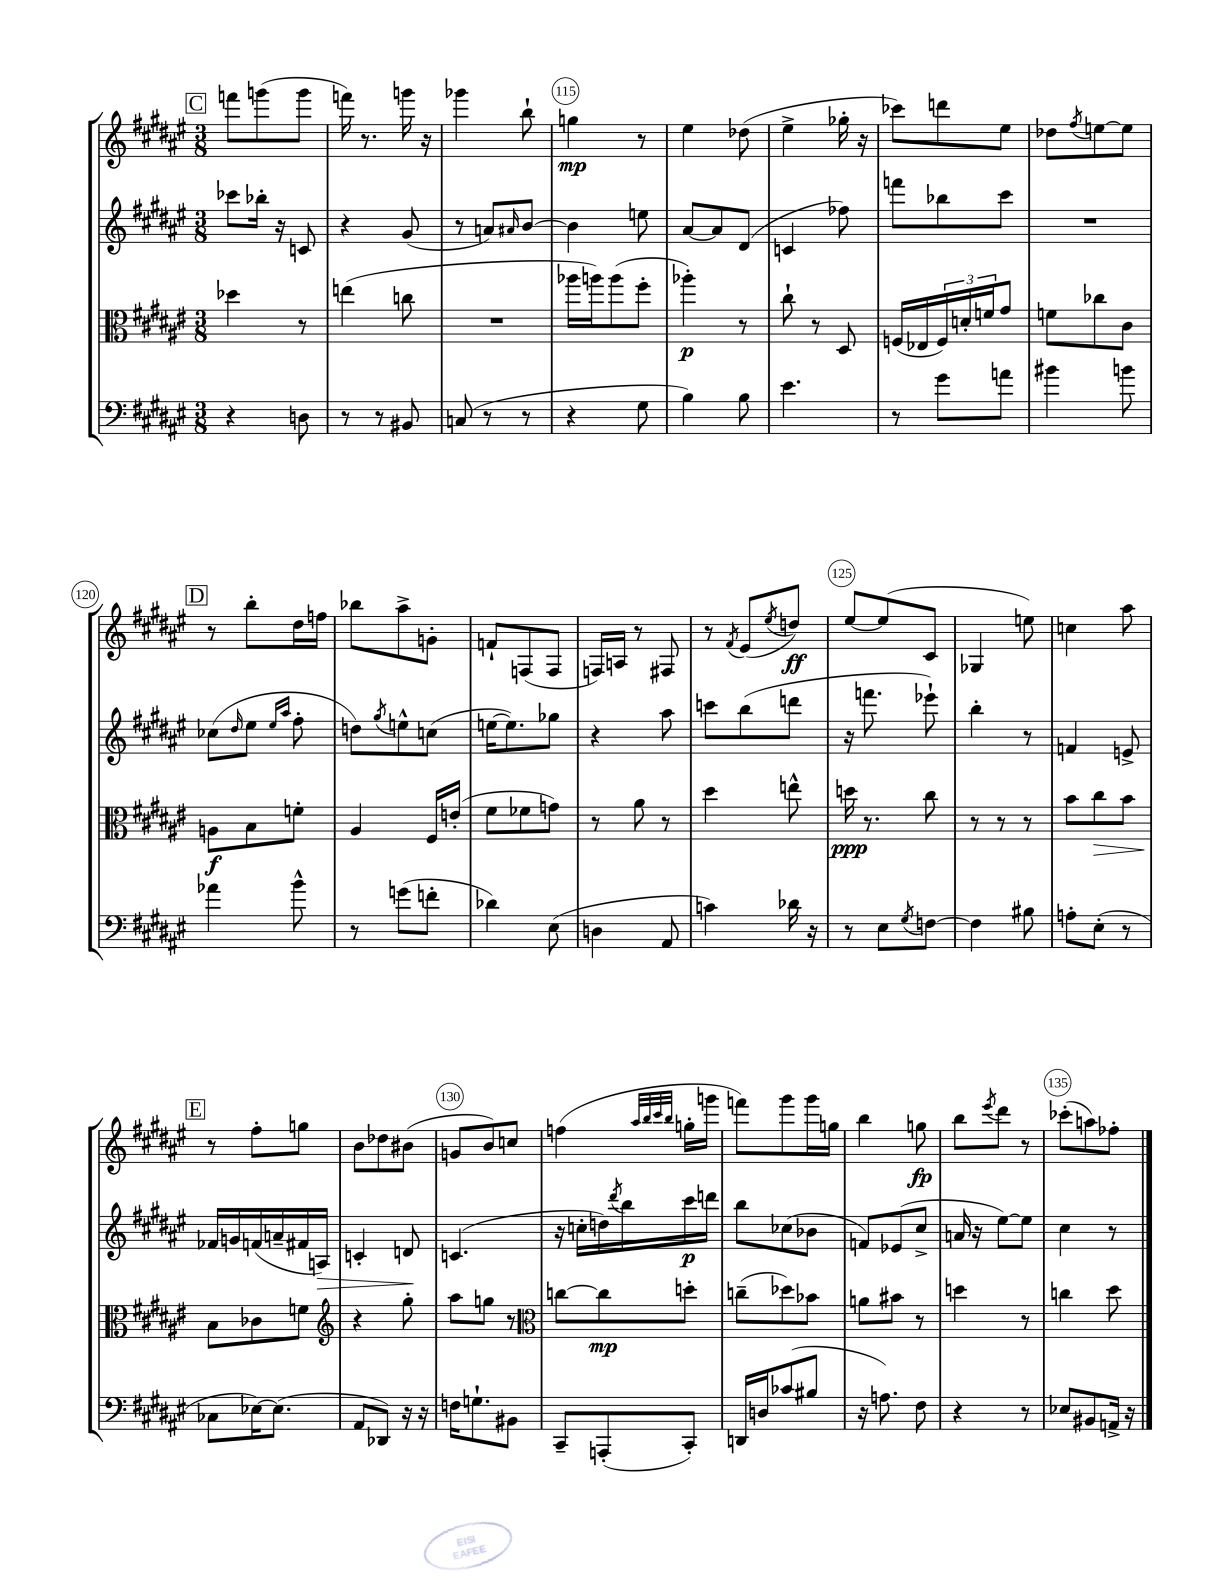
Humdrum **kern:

**kern	**kern	**kern	**kern
*staff4	*staff3	*staff2	*staff1
*clefF4	*clefC3	*clefG2	*clefG2
*k[f#c#g#d#a#e#]	*k[f#c#g#d#a#e#]	*k[f#c#g#d#a#e#]	*k[f#c#g#d#a#e#]
*M3/8	*M3/8	*M3/8	*M3/8
4r	4dd-\	8ccc-\L	8fff\L
.	.	16bb-'\Jk	(8ggg\
.	.	16r	.
8D\	8r	8c/	8ggg\J
=	=	=	=
8r	(4ee\	4r	16fff\)
.	.	.	8.r
8r	.	.	.
8BB#/	8cc\	(8g#/	16ggg\
.	.	.	16r
=	=	=	=
(8C/	4.r	8r	4ggg-\
8r	.	8a/L)	.
.	.	16qqa#/	.
8r	.	[8b/J	8bb`\
=	=	=	=
4r	16aa-\LL	4b\]	4gg\
.	16aa\J)	.	.
.	(8aa\	.	.
8G#\	8ff#'\J	8ee\	8r
=	=	=	=
4B\)	4aa-'\)	[8a#/L	4ee#\
.	.	8a#/]	.
8B\	8r	(8d#/J	(8dd-\
=	=	=	=
4.e#\	8cc#`\	4c/	4ee#^\
.	8r	.	.
.	8D#/	8ff-\)	16gg-'\
.	.	.	16r
=	=	=	=
8r	(16F/LL	8fff\L	8ccc-\L)
.	16E-/	.	.
8g#\L	24F/)	8bb-\	8ddd\
.	24d'/	.	.
.	24f/J	.	.
8a\J	8g#/J	8ccc#\J	8ee#\J
=	=	=	=
4b#\	8f\L	4.r	8dd-\L
.	.	.	8qff#/
.	8cc-\	.	[8ee\
8b\	8c#\J	.	8ee\]J
=	=	=	=
4a-\	8A\L	(8cc-\L	8r
.	.	16qqdd#/	.
.	8B\	8ee#\J	8bb'\L
.	.	16qqee#/LL	.
.	.	16qqaa#/JJ	.
8b^^\	8f'\J	8ff#'\	16dd#\L
.	.	.	16ff\JJ
=	=	=	=
8r	4A#/	8dd\L)	8bb-\L
.	.	8qgg#/	.
(8g\L	.	8ee^^\	8aa#^\
8f'\J	16F#/LL	(8cc\J	8g'\J
.	(16e'/JJ	.	.
=	=	=	=
4d-\)	8f#\L	[16ee\LK	8f`/L
.	.	8.ee\])	.
.	8f-\	.	(8F/
(8E#\	8g\J)	8gg-\J	8F/J
=	=	=	=
4D\	8r	4r	16F/LL)
.	.	.	16A/JJ
.	8a#\	.	8r
8AA#/	8r	8aa#\	8F#/
=	=	=	=
4c\)	4dd#\	8ccc\L	8r
.	.	.	8qf#/
.	.	(8bb\	(8e#/L
.	.	.	8qee#/
16d-\	8ee^^\	8ddd\J	8dd/J)
16r	.	.	.
=	=	=	=
8r	16dd\	16r	[8ee#/L
.	8.r	8.fff\	.
8E#\L	.	.	(8ee#/]
8qG#/	.	.	.
[8F\J	8cc#\	8eee-`\)	8c#/J
=	=	=	=
4F\]	8r	4bb'\	4G-/
.	8r	.	.
8B#\	8r	8r	8ee\)
=	=	=	=
8A'\L	8b\L	4f/	4cc\
(8E#'\J	8cc#\	.	.
8r	8b\J	8e^/	8aa#\
=	=	=	=
8C-\L	8B\L	16f-/LL	8r
.	.	16g/	.
[16E-\K)	8c-\	(16f/	8ff#'\L
(8.E-\]J	.	16a~/	.
.	8f\J	16f#/	8gg\J
.	.	16A/JJ)	.
=	=	=	=
*	*clefG2	*	*
8AA#/L	4r	4c'/	8b\L
8DD-/J)	.	.	8dd-\
16r	8gg#'\	8d/	(8b#\J
16r	.	.	.
=	=	=	=
16F\LK	8aa#\L	(4.c/	8g/L
8.G`\	.	.	.
.	8gg\J	.	8b/)
8BB#\J	8r	.	8cc/J
=	=	=	=
*	*clefC3	*	*
8CC#~/L	[8cc\L	16r	(4ff\
.	.	16cc'\LL	.
(8AAA'/	8cc\]	16dd\)	.
.	.	8qddd#/	.
.	.	16bb\	.
.	.	.	32qqaa#/LLL
.	.	.	32qqbb/
.	.	.	32qqccc#/
.	.	.	32qqbb/JJJ
8CC#'/J)	8dd'\J	16ccc#\	16gg'\LL
.	.	16ddd\JJ	16ggg\JJ
=	=	=	=
16DD/LL	(8cc~\L	8bb\L	8fff\L)
16D/J	.	.	.
(8c-/	8dd-\)	(8cc-\	8ggg#\
8B#/J	8b-\J	8b-\J	16ggg#\L
.	.	.	16gg\JJ
=	=	=	=
16r	8a\L	8f/L)	4bb\
8.A\)	.	.	.
.	8b#\J	(8e-/	.
8F#\	8r	8cc#^/J	8gg\
=	=	=	=
4r	4dd\	16a/	8bb\L
.	.	16r	.
.	.	.	8qeee#/
.	.	[8ee#\L)	8ddd#\J
8r	8r	8ee#\]J	8r
=	=	=	=
8E-/L	4cc\	4cc#\	(8ccc-'\L
8BB#/	.	.	8aa\)
16AA^/Jk	8dd#\	8r	8ff-'\J
16r	.	.	.
==	==	==	==
*-	*-	*-	*-
